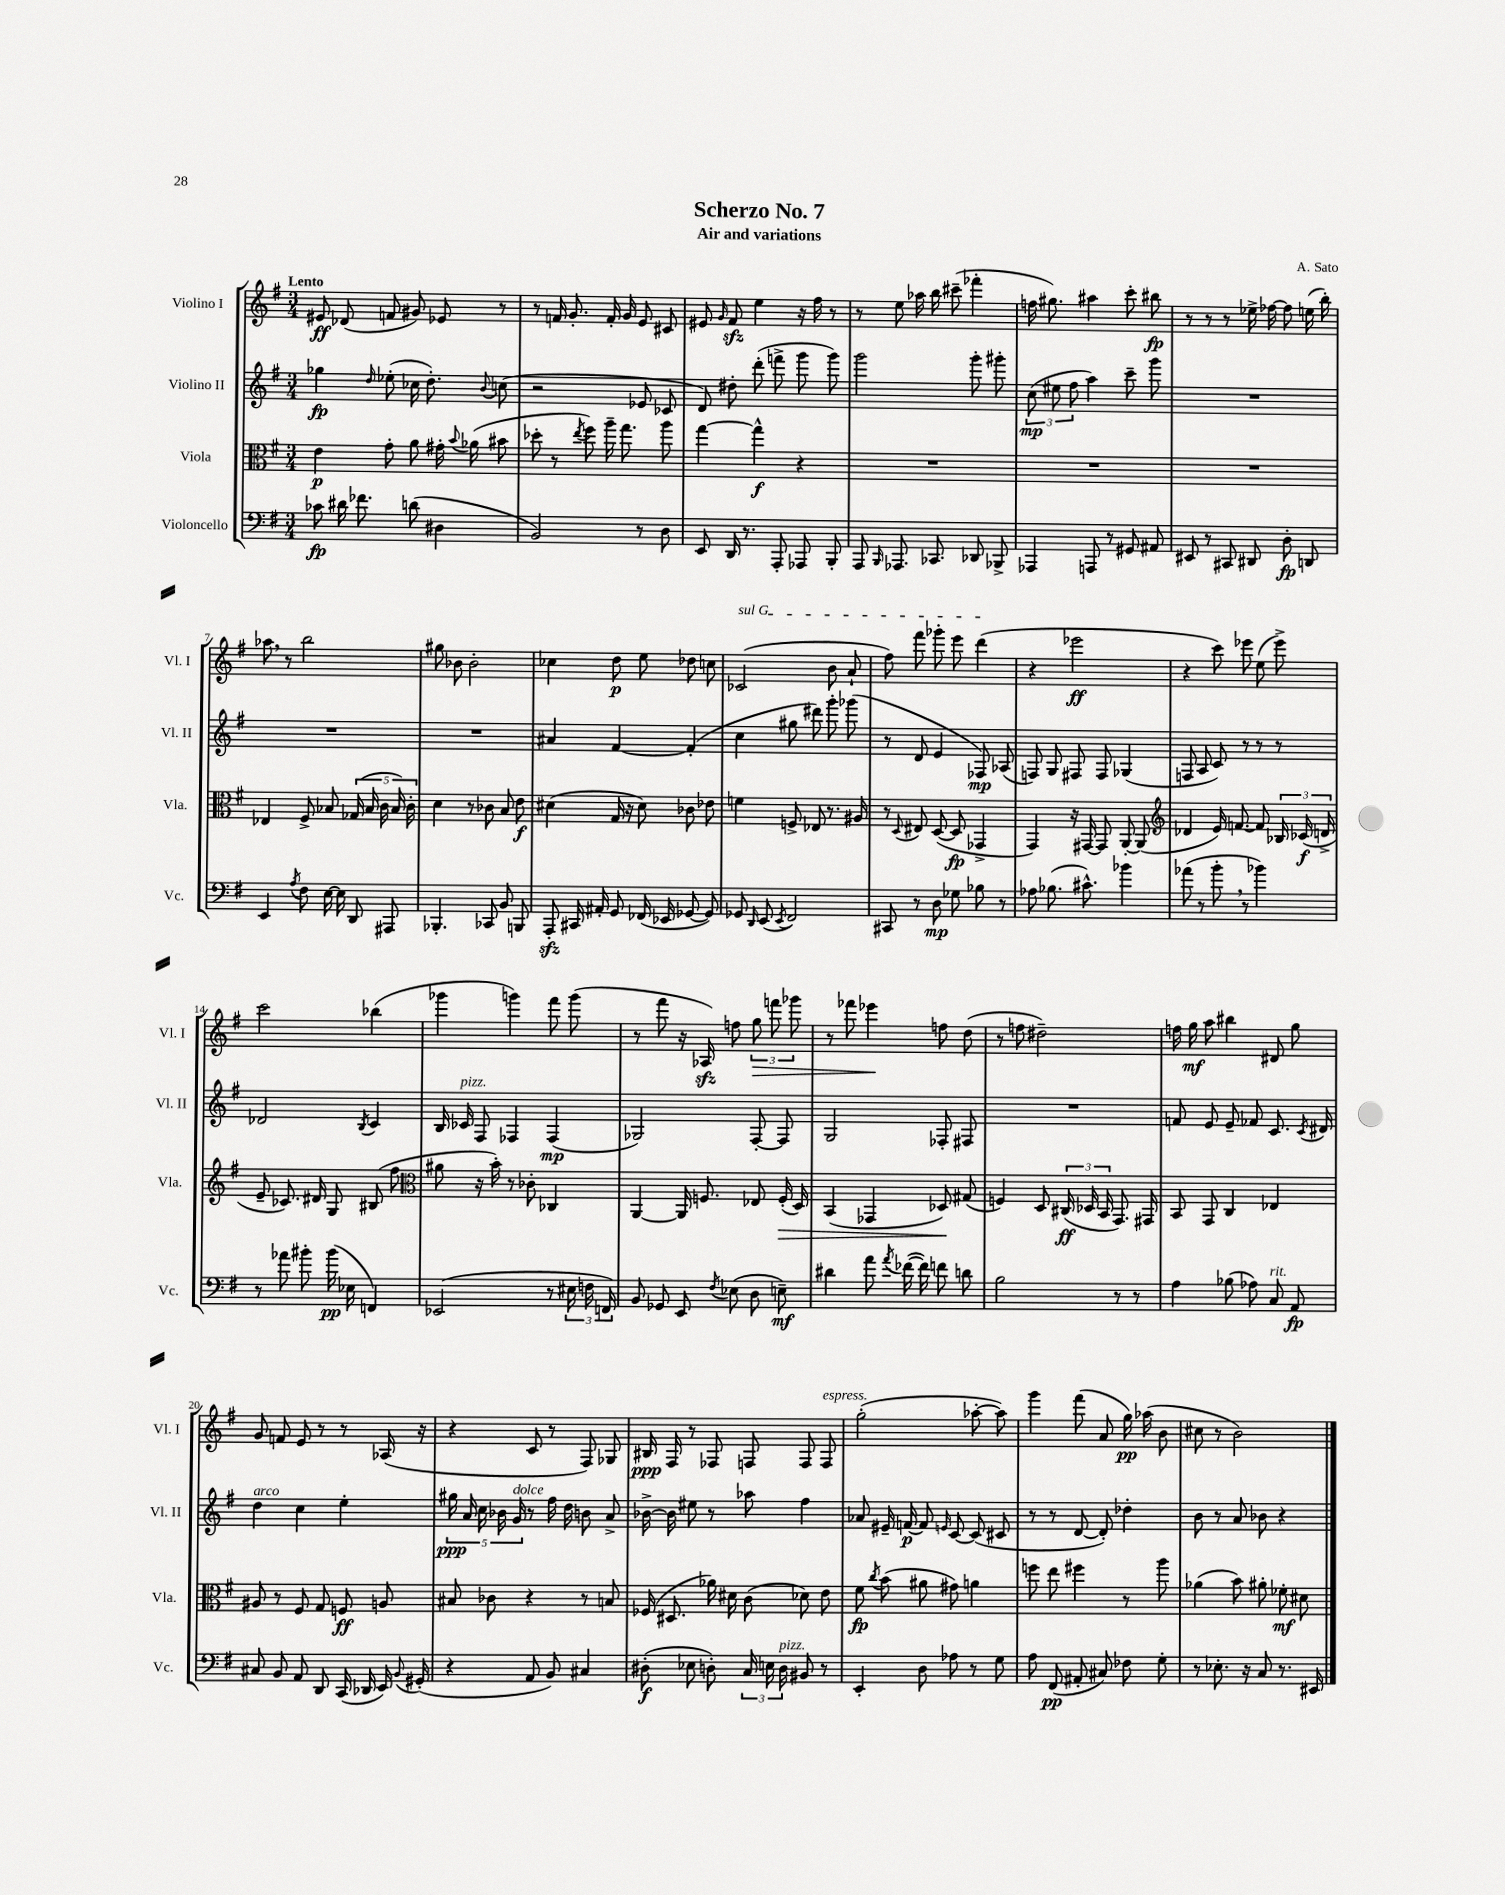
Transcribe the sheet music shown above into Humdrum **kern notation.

**kern	**kern	**kern	**kern
*staff4	*staff3	*staff2	*staff1
*clefF4	*clefC3	*clefG2	*clefG2
*k[f#]	*k[f#]	*k[f#]	*k[f#]
*M3/4	*M3/4	*M3/4	*M3/4
8c-	4e	4gg-	8e#
16d#	.	.	(8d-
8.f-	.	.	.
.	.	16qqdd	.
.	8g'	(8ee-'	8f
(8d	8a	16cc-	8g#)
.	.	8.dd')	.
4D#	16g#'	.	8e-
.	8qqb	.	.
.	(16a-	.	.
.	.	8qqb	.
.	8b#	(8cc	8r
=	=	=	=
2BB)	8dd-'	2r	8r
.	8r	.	16f
.	.	.	8.g'
.	8qee	.	.
.	8ff#)	.	.
.	16aa~	.	16f'
.	8.gg	.	16g
8r	.	8e-	8e
8D	8aa	8c-	8c#
=	=	=	=
8EE	[4gg	8d)	8e#
.	.	.	16qqg
16DD	.	8dd#'	8f#
8.r	.	.	.
.	4gg^^]	(8ddd'	4ee
8AAA'	.	8fff^	.
8AAA-	4r	8ggg	16r
.	.	.	16ff#
8BBB'	.	8ggg)	8r
=	=	=	=
8AAA	2.r	2ggg	8r
16qqBBB	.	.	.
8.AAA-	.	.	8ee
.	.	.	16aa-
8.CC-	.	.	16bb
.	.	.	(8ccc#~
8DD-	.	8ggg'	4fff-'
8BBB-^	.	8ggg#'	.
=	=	=	=
4AAA-	2.r	(12cc	16ff
.	.	.	8.gg#)
.	.	12ee#	.
.	.	12ff#	.
8AAA	.	4aa)	4aa#
8r	.	.	.
8GG#	.	8ccc~	8ccc'
8AA#	.	8ggg	8bb#
=	=	=	=
8EE#	2.r	2.r	8r
8r	.	.	8r
8CC#	.	.	8r
8DD#	.	.	16ee-^
.	.	.	[16ff-
8D'	.	.	8ff-]
8DD	.	.	(16ee
.	.	.	16bb')
=	=	=	=
4EE	4E-	2.r	8aa-
.	.	.	8r
8qA	.	.	.
8F#	8F#^	.	2bb
[16E	8B-	.	.
16E]	.	.	.
8DD	(20G-	.	.
.	20B-	.	.
.	20c	.	.
8AAA#	.	.	.
.	20B-)	.	.
.	20c'	.	.
=	=	=	=
4.BBB-'	4d	2.r	8gg#
.	.	.	8b-
.	8r	.	2b-'
8CC-	8c-	.	.
8BB	8B	.	.
8BBB	8e	.	.
=	=	=	=
8AAA'	(4d#	4a#	4cc-
16CC#	.	.	.
16AA#'	.	.	.
8GG	16G	[4f#	8dd
.	16r	.	.
(16FF-	8d#)	.	8ee
16EE-	.	.	.
[8GG-	8c-	(4f#']	8dd-
8GG-])	8e-	.	8cc
=	=	=	=
8GG-	4f	4cc	(2c-
16qqDD	.	.	.
(8EE	.	.	.
8qEE	.	.	.
2FF#)	8F^	8gg#	.
.	8E-	8ddd#)	.
.	8.r	8ggg'	8b
.	.	(8ggg-	8a`
.	16A#	.	.
=	=	=	=
8CC#	8r	8r	8ff#)
.	8qqD	.	.
8r	8E#	8d	8fff#
8D	([8D	4e	8ggg-'
8G-	8D]	.	8eee
8B-	4GG-^	8F-)	(4ddd
8r	.	(8A-	.
=	=	=	=
8A-	4GG)	8F)	4r
(8.B-	.	8G	.
.	16r	8F#	2eee-
8.c#^^)	[16GG#	.	.
.	8GG#]	8F#	.
4b-	[8AA'	(4G-	.
.	(8AA]	.	.
=	=	=	=
*	*clefG2	*	*
(8a-	4d-	8F	4r
8r	.	8A	.
8b'	16e)	8c)	8ccc)
.	[8.f	.	.
8r	.	8r	8eee-
4b-)	8f]	8r	(8ee
.	24B-	8r	8eee-^)
.	(24c-	.	.
.	24d^	.	.
=	=	=	=
8r	8e~	2d-	2ccc
8a-	8.c-)	.	.
8b#'	.	.	.
.	16d#	.	.
(16b#	8G	.	.
16E-	.	.	.
.	.	8qB	.
4FF)	(8B#	4c	(4bb-
.	8ff#	.	.
=	=	=	=
*	*clefC3	*	*
(2EE-	8a#	16B	4ggg-
.	.	16c-	.
.	16r	8F#	.
.	16b')	.	.
.	8r	4F-	4ggg)
.	8c-'	.	.
8r	4C-	(4F-	8fff#
24E#	.	.	(8ggg
24F	.	.	.
24FF)	.	.	.
=	=	=	=
8BB	[4AA	2G-)	8r
8GG-	.	.	8fff#
8EE	16AA]	.	16r
.	8.F	.	16A-)
8qF#	.	.	.
(8E-	.	.	8ff
8D	8E-	[8F#'	12gg
.	.	.	12fff
8E~)	(16F'	8F#]	.
.	.	.	12ggg-
.	16D)	.	.
=	=	=	=
4d#	(4BB	2G	8r
.	.	.	8fff-
8a	4GG-	.	4eee-
8qa	.	.	.
([16f-	.	.	.
16f-])	.	.	.
8f	8D-)	8F-'	8ff
8d	(8G#	8F#	(8dd
=	=	=	=
2B	4F)	2.r	8r
.	.	.	8ff
.	8D	.	2dd#~)
.	(24C#	.	.
.	24D-	.	.
.	24BB	.	.
8r	8.GG)	.	.
8r	.	.	.
.	16GG#	.	.
=	=	=	=
4A	8BB	8f	16ff
.	.	.	16gg
.	8GG	8e	8aa
(8B-	4C	8e~	4bb#
8A-)	.	8f-	.
8C	4E-	8.c	8d#
8AA	.	.	8gg
.	.	8qc	.
.	.	16d#	.
=	=	=	=
8C#	8A#	4dd	8g
8BB	8r	.	8f
8AA	8F#	4cc	8e
8DD	8G	.	8r
(16CC	8F	4ee'	8r
16DD-	.	.	.
16EE)	8A	.	(16A-
8qqBB	.	.	.
(16GG#'	.	.	16r
=	=	=	=
4r	8B#	20gg#	4r
.	.	20a	.
.	.	20cc	.
.	8c-	.	.
.	.	20b-	.
.	.	20g	.
8AA	4r	8r	8c
8BB)	.	16ff#	8r
.	.	16dd	.
4C#	8r	8b	8F#)
.	8B	8a^	8G-
=	=	=	=
(8D#'	(16F-	[16b-^	16B#
.	8.D#	16b-]	16F#
8E-	.	8ee#	8r
8D')	16a-)	8r	8F-
.	16d#	.	.
24C	(8c	8aa-	8F
24E	.	.	.
24D	.	.	.
8BB#	8d-)	4ff#	8F
8r	8e	.	8F
=	=	=	=
4EE'	8f#	8a-	(2gg'
.	8qcc	.	.
.	(8b	16e#~	.
.	.	[16f	.
8D	8a#	8f]	.
.	.	16qqe	.
8A-	8g#)	[8c	.
8r	4a	(8c]	[8aa-'
8G	.	8c#	8aa-])
=	=	=	=
8A	8ff	8r	4ggg
(8FF#	8ee	8r	.
8AA#'	4ff#	[8d	(8fff#
8C#)	.	8d'])	8a
8F-	8r	4dd-'	16gg)
.	.	.	(16aa-
8G'	8aa	.	8b
=	=	=	=
8r	(4a-	8b	8cc#
8.E-'	.	8r	8r
.	8b)	8a	2b)
16r	.	.	.
8C	8a#'	8b-	.
8.r	8f-'	4r	.
.	8d#	.	.
16EE#	.	.	.
==	==	==	==
*-	*-	*-	*-
